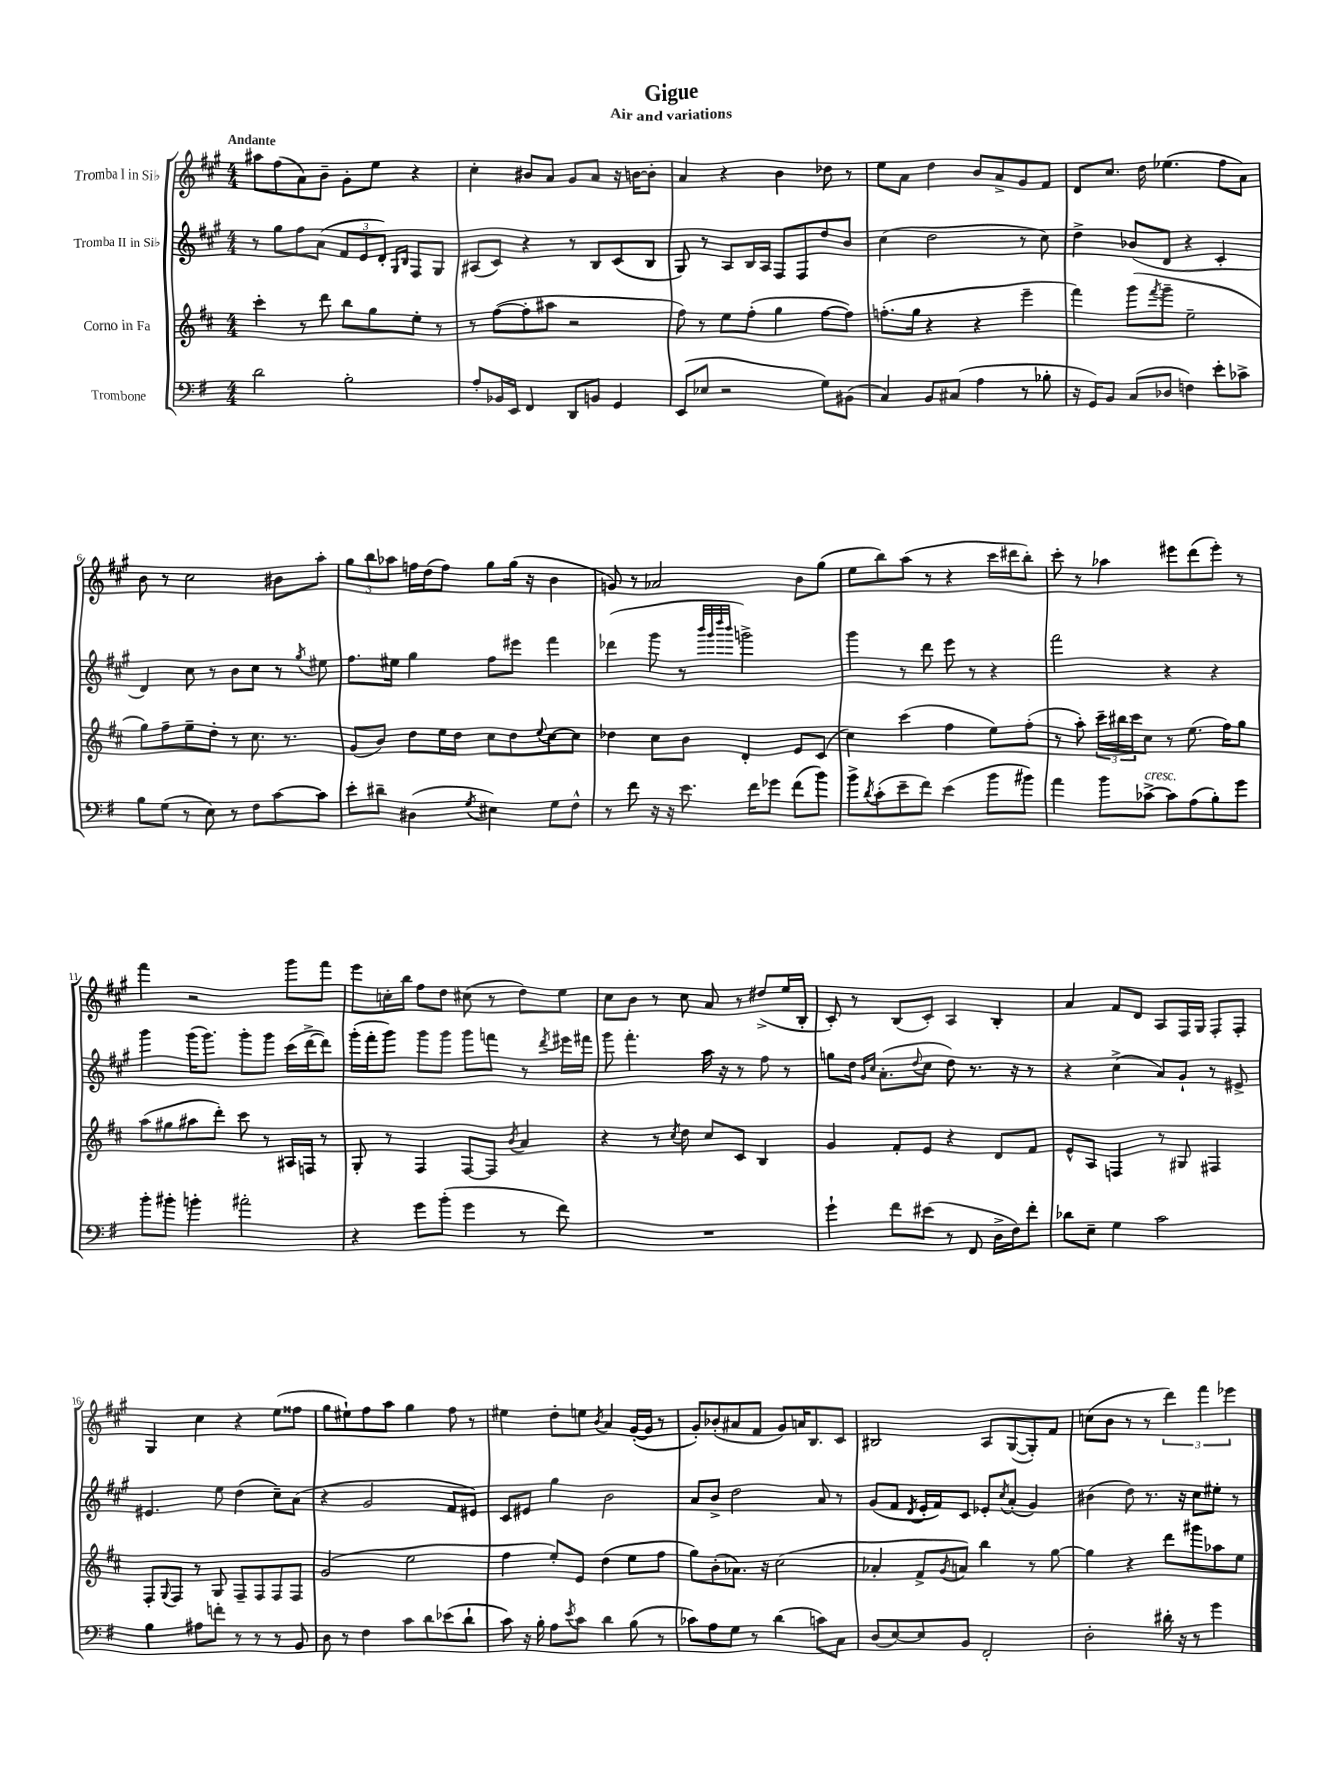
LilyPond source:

\header { title = "Gigue" subtitle = "Air and variations" }
<<
\new StaffGroup <<
\new Staff = "s0" \with { instrumentName = "Tromba I in Sib" } {
    \clef treble \key a \major \numericTimeSignature \time 4/4 \tempo "Andante"
    ais''8 fis''8( a'8) b'8-- gis'8-. e''8 r4 |
    cis''4-. bis'8 a'8 gis'8 a'8 r16 b'16~ b'8-. |
    a'4 r4 b'4 des''8 r8 |
    e''8 a'8 d''4 b'8 a'8-> gis'8 fis'8 |
    d'8 cis''8. d''16 ees''4.( fis''8 a'8) |
    b'8 r8 cis''2 bis'8 a''8-. |
    \tuplet 3/2 { gis''8 b''8 aes''8 } f''16 d''16( f''8) gis''8 gis''16( r16 b'4 |
    g'8) r8 aes'2 b'8 gis''8( |
    e''8 b''8) a''8( r8 r4 cis'''16 dis'''16 b''8-.) |
    cis'''8-. r8 aes''4 eis'''8 d'''8( eis'''8-.) r8 |
    fis'''4 r2 gis'''8 fis'''8 |
    e'''8 c''16-. b''16 fis''8 d''8 cis''8( r8 d''8) e''8 |
    cis''8 b'8 r8 cis''8 a'8 r8 dis''8->( e''16 b16-. |
    cis'8-.) r8 b8( cis'8-.) a4 b4-. |
    a'4 fis'8 d'8 a8 fis16 gis16 fis8-. fis8-. |
    gis4 cis''4 r4 e''8( fisis''8 |
    gis''8 eis''8-!) fis''8 a''8 gis''4 fis''8 r8 |
    eis''4 d''8-. e''8 \acciaccatura { b'8 } a'4 gis'16~-.( gis'16 r8 |
    gis'8-.) bes'8-.( ais'8 fis'8 gis'8) a'16 b8. cis'8 |
    bis2 a8 gis8~( gis8-.) fis'8 |
    c''8( b'8 r8 r8 \tuplet 3/2 { d'''4) fis'''4 ees'''4 } \bar "|." |
}
\new Staff = "s1" \with { instrumentName = "Tromba II in Sib" } {
    \clef treble \key a \major \numericTimeSignature \time 4/4
    r8 gis''8 fis''8 a'8( \tuplet 3/2 { fis'8 e'8 d'8-.) } \grace { gis16 b16 } fis8 gis8 |
    ais8( cis'8) r4 r8 b8 cis'8( b8 |
    gis8) r8 a8 b16 a16 fis8 fis8 d''8 b'8 |
    cis''4( d''2 r8 cis''8) |
    d''4-> bes'8( d'8 r4 cis'4-. |
    d'4) cis''8 r8 b'8 cis''8 r8 \acciaccatura { gis''8 } eis''8 |
    fis''8. eis''16 gis''4 fis''8 eis'''8 fis'''4 |
    des'''4( gis'''8 r8 \grace { b'''32 gis'''32 d''''32 b'''32 } g'''2->) |
    gis'''4 r8 d'''8 e'''8 r8 r4 |
    fis'''2 r4 r4 |
    gis'''4 gis'''16( gis'''8.) gis'''8-. gis'''8 cis'''16( d'''16~-> d'''8) |
    gis'''16-.( fis'''16-. gis'''8) gis'''8 gis'''8 gis'''8 f'''8 r8 \acciaccatura { d'''8 } eis'''16 fis'''16 |
    gis'''8 fis'''4.-. a''16 r16 r8 fis''8 r8 |
    g''8 d''16 \grace { gis'16 cis''16 } a'8.-.( \appoggiatura { d''8 } cis''8 d''8) r8. r16 r8 |
    r4 cis''4->( a'8) gis'8-! r8 eis'8-> |
    eis'4. e''8 d''4( cis''8--) a'8( |
    r4 gis'2 fis'8 eis'8) |
    cis'8 eis'8 gis''4 b'2 |
    a'8 b'8-> d''2 a'8 r8 |
    gis'8( fis'8 \acciaccatura { d'8 } e'16-. fis'16) cis'8 ees'8-. \acciaccatura { cis''8 } a'8-.( gis'4) |
    bis'4( d''8) r8. r16 cis''8 eis''8-. r8 \bar "|." |
}
\new Staff = "s2" \with { instrumentName = "Corno in Fa" } {
    \clef treble \key d \major \numericTimeSignature \time 4/4
    cis'''4-. r8 d'''8 b''8 g''8 e''8-. r8 |
    r8 fis''8~( fis''8-. ais''8 r2 |
    fis''8) r8 e''8 fis''8-.( g''4 fis''8~ fis''8) |
    f''8.-.( g''16 r4 r4 e'''4-- |
    fis'''4) g'''8( \acciaccatura { fis'''8 } g'''8-- e''2-- |
    g''8) fis''8-- e''8-- d''8-. r8 cis''8. r8. |
    g'8( b'8) d''8 e''16 d''16 cis''8 d''8 \appoggiatura { e''8 } cis''8~ cis''8 |
    des''4 cis''8 b'8 d'4-. e'8 cis'8( |
    cis''4) cis'''4( fis''4 e''8) fis''8-.( |
    r8 a''8-.) \tuplet 3/2 { cis'''16-- bis''16 cis'''16 } cis''8 r8 e''8.( fis''16) g''8 |
    a''8( gis''8 ais''8 d'''8-.) cis'''8 r8 ais16 f16 r8 |
    g8-. r8 fis4 fis8~ fis8 \acciaccatura { b'8 } a'4 |
    r4 r8 \acciaccatura { cis''8 } d''8 cis''8 cis'8 b4 |
    g'4 fis'8-. e'8 r4 d'8 fis'8 |
    e'8-^ a8 f4 r8 gis8 fis4 |
    fis8-. \appoggiatura { g8 } fis8 r8 g8 fis8-- fis8 fis8 fis8 |
    g'2( e''2 |
    fis''4 e''8-.) e'8 d''4( e''8 fis''8 |
    g''8) b'8-.( aes'8.) r16 cis''2( |
    aes'4-. fis'8-> \acciaccatura { g'8 } a'8) b''4 r8 g''8~ |
    g''4 r4 d'''8 gis'''8 aes''8 e''8 \bar "|." |
}
\new Staff = "s3" \with { instrumentName = "Trombone" } {
    \clef bass \key g \major \numericTimeSignature \time 4/4
    d'2 b2-. |
    a8-. bes,16 e,16 fis,4 d,8 b,8 g,4 |
    e,8( ees8 r2 g8) bis,8( |
    c4) b,8 cis8( a4 r8 bes8-. |
    r16 g,16) b,8 c8( des8 f4) e'8-. ces'8-> |
    b8 g8( r8 e8) r8 fis8 c'8~ c'8 |
    e'8-. dis'8-- dis4( \acciaccatura { g8 } eis4) g8 fis8-^ |
    r8 fis'8 r16 r16 e'8. fis'16 ges'8 fis'8( b'8) |
    b'8-> \acciaccatura { d'8 } c'8-.( e'8-- fis'8) e'4( b'8 bis'8) |
    a'4 b'8 ces'8~->^\markup { \italic "cresc." } ces'8 a8( b8-.) g'8 |
    b'8-. bis'8-. b'4-. ais'2-. |
    r4 g'8 b'8-.( g'4 r8 fis'8) |
    R1 |
    g'4-! fis'8 eis'8( r8 fis,8 d16-> fis16) fis'8-. |
    des'8 e8-- g4 c'2 |
    b4 ais8 f'8-. r8 r8 r8 b,8 |
    d8 r8 fis4 c'8 d'8 ees'8( d'8-! |
    c'8) r16 b16-. a8 \acciaccatura { e'8 } c'8 d'4 b8( r8 |
    ces'8) a8 g8 r8 d'4( c'8) c8 |
    d8( e8~) e8 b,8 fis,2-. |
    d2-. dis'16-. r16 r8 g'4 \bar "|." |
}
>>
>>
